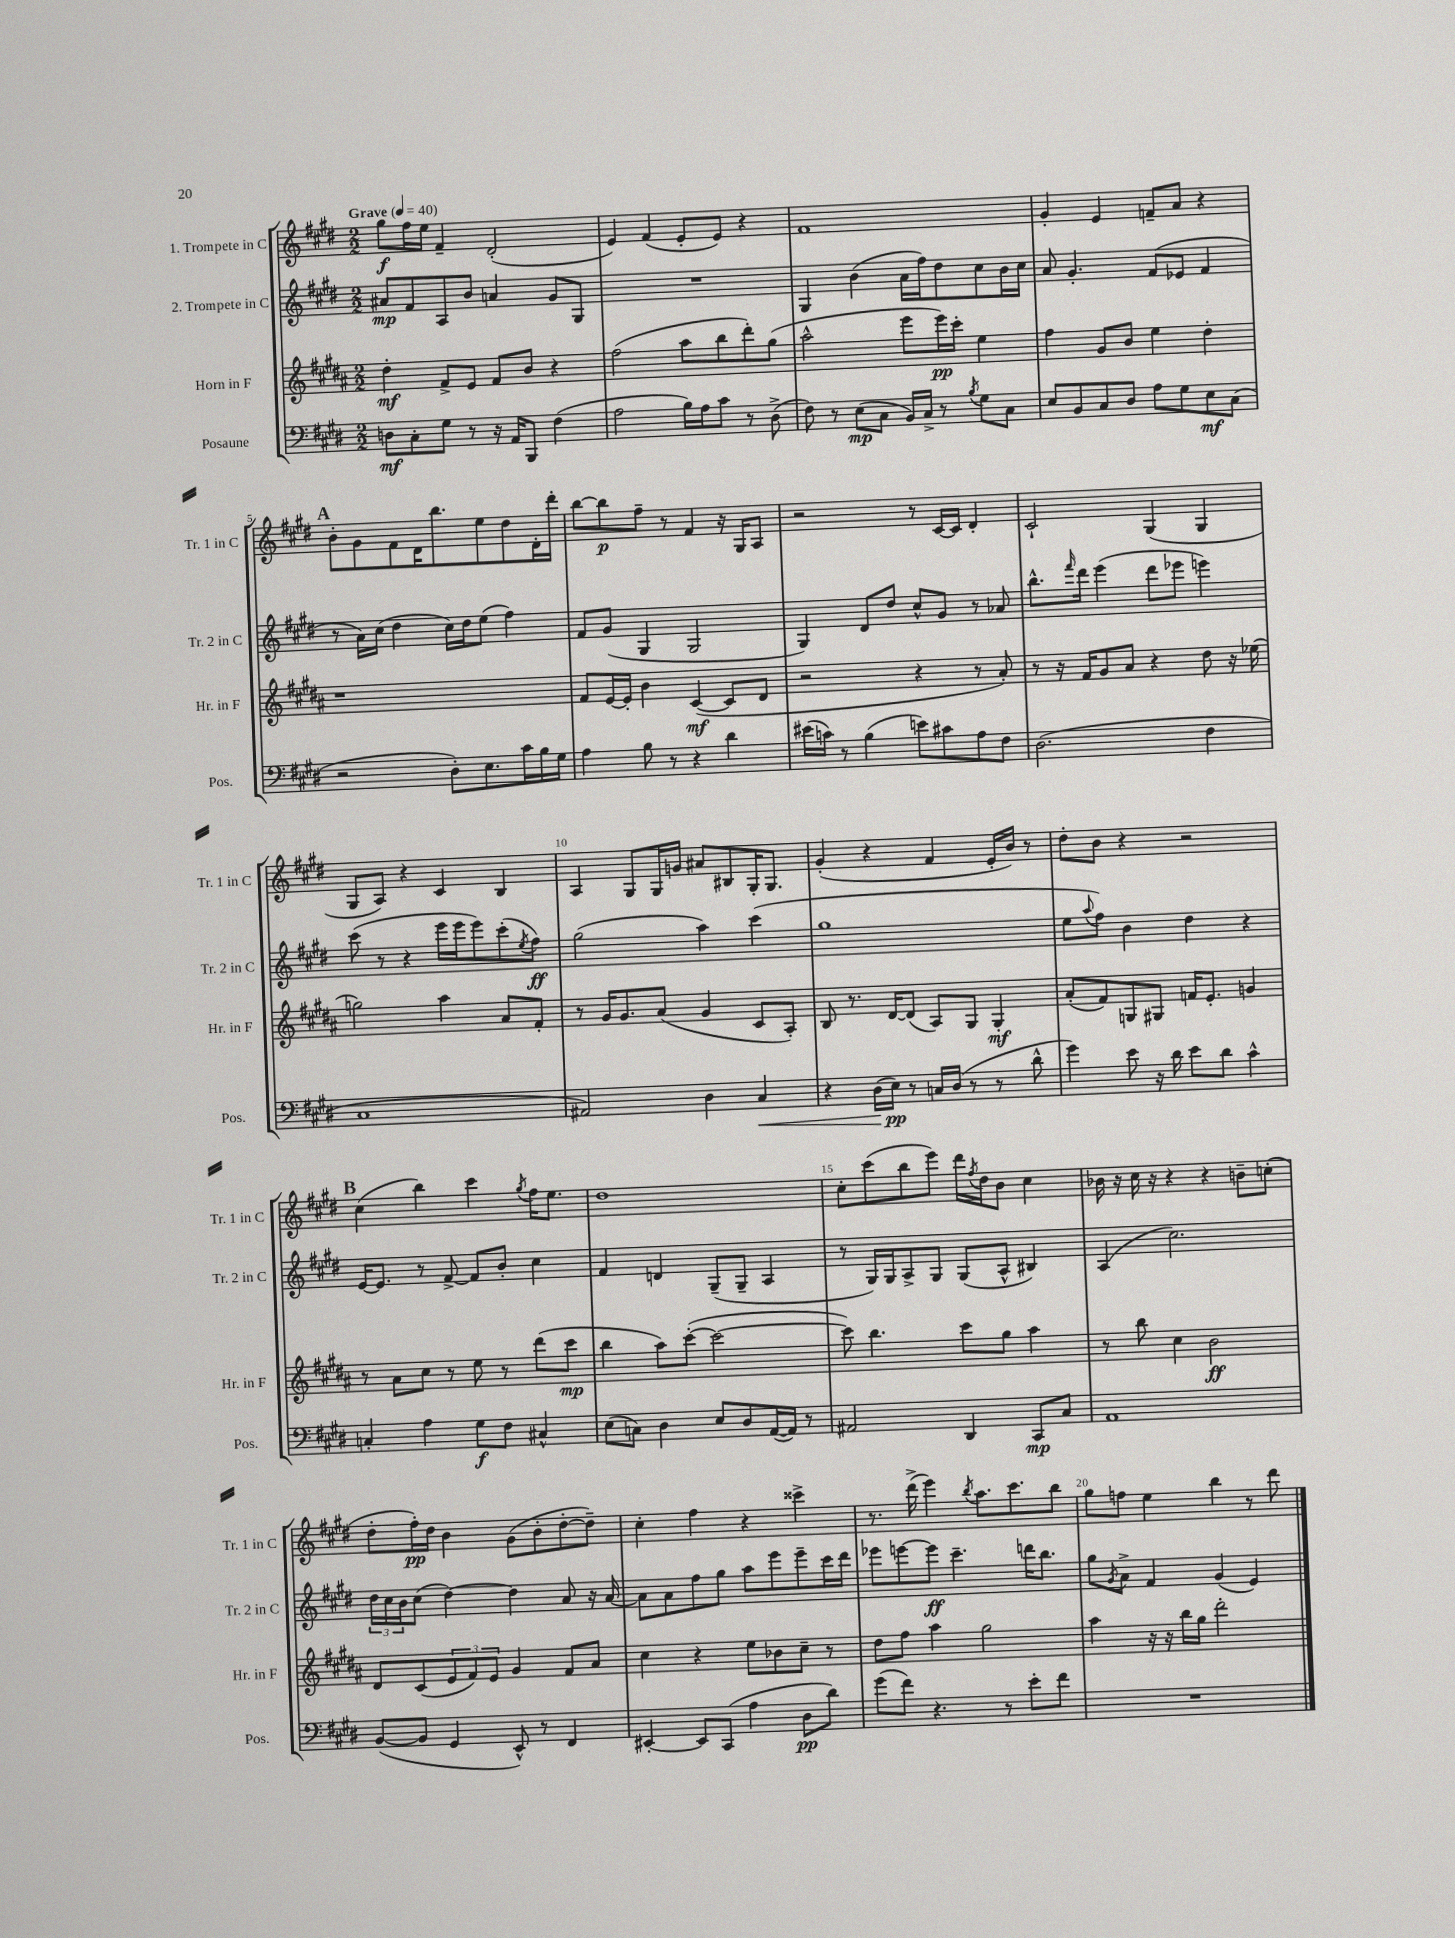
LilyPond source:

<<
\new StaffGroup <<
\new Staff = "s0" \with { instrumentName = "1. Trompete in C" shortInstrumentName = "Tr. 1 in C" } {
    \clef treble \key e \major \numericTimeSignature \time 2/2 \tempo "Grave" 4 = 40
    gis''8\f fis''16 e''16 fis'4-- dis'2-.( |
    e'4) fis'4( e'8-. e'8) r4 |
    fis'1 |
    gis'4-. e'4 f'8-- a'8 r4 |
    \mark \markup { \bold "A" } b'8-. gis'8 fis'8 dis'16 b''8. e''8 dis''8 dis'16-. dis'''16-. |
    b''8~ b''8\p fis''8-- r8 fis'4 r16 gis16 a8 |
    r2 r8 cis'16~ cis'16 dis'4-. |
    cis'2-! gis4( gis4 |
    gis8 a8) r4 cis'4 b4 |
    a4 gis8 gis16 g'16 ais'8 bis8 gis16-. gis8. |
    gis'4-.( r4 fis'4 e'16-. b'16) r8 |
    dis''8-. b'8 r4 r2 |
    \mark \markup { \bold "B" } cis''4( b''4) cis'''4 \acciaccatura { gis''8 } fis''16 e''8. |
    dis''1 |
    cis''8-. cis'''8( b''8 e'''8) dis'''16 \acciaccatura { fis''8 } dis''16 b'8 cis''4 |
    bes'16 r16 cis''16 r16 r4 r4 b'8-- c''8-.( |
    dis''8-. fis''16-.\pp) dis''16 b'4 gis'8( b'8-. dis''8~-. dis''8--) |
    cis''4-. fis''4 r4 cisis'''4-> |
    r8. dis'''16->( e'''4) \acciaccatura { b''8 } a''8. cis'''8. b''8 |
    gis''8 f''8 e''4 b''4 r8 dis'''8 \bar "|." |
}
\new Staff = "s1" \with { instrumentName = "2. Trompete in C" shortInstrumentName = "Tr. 2 in C" } {
    \clef treble \key e \major \numericTimeSignature \time 2/2
    ais'8\mp fis'8 a8 b'8 a'4 gis'8 gis8 |
    R1 |
    gis4 b'4( a'16 fis''16) dis''8 cis''8 b'16 cis''16 |
    a'8 gis'4.-. fis'8( ees'8 fis'4 |
    \mark \markup { \bold "A" } r8 a'16) cis''16( dis''4 cis''16) dis''16 e''8( fis''4) |
    fis'8 gis'8( gis4 gis2 |
    gis4) dis'8 dis''8 cis''8-^ gis'8 r8 aes'8 |
    b''8.-^ \grace { fis'''16 } dis'''16 e'''4( dis'''8 ees'''8 e'''4) |
    cis'''8( r8 r4 e'''16 e'''16 e'''8) cis'''8-.( \acciaccatura { e''8 } fis''8\ff) |
    gis''2( a''4) cis'''4( |
    gis''1 |
    e''8 \appoggiatura { a''8 } fis''8) b'4 dis''4 r4 |
    \mark \markup { \bold "B" } e'16~ e'8. r8 fis'8~-> fis'8 b'8-. cis''4 |
    fis'4 d'4 gis8--( gis8-- a4 |
    r8 gis16) gis16 a8-> gis8 gis8( a8-^ bis4) |
    a4( cis''2.) |
    \tuplet 3/2 { dis''16 cis''16 b'16 } cis''8( dis''4~) dis''4 a'8 r16 a'16~ |
    a'8 a'8 fis''8 gis''8 a''8 e'''8 e'''8-- cis'''16 dis'''16 |
    ees'''8 e'''8~ e'''8\ff cis'''4.-- d'''16 b''8. |
    gis''8 \acciaccatura { gis'8 } a'8-> fis'4 gis'4( e'4) \bar "|." |
}
\new Staff = "s2" \with { instrumentName = "Horn in F" shortInstrumentName = "Hr. in F" } {
    \clef treble \key b \major \numericTimeSignature \time 2/2
    dis''4-.\mf fis'8-> e'8 fis'8 b'8 r4 |
    fis''2( ais''8 b''8 dis'''8-.) gis''8( |
    ais''2-^ e'''8 e'''16\pp) cis'''16-. e''4 |
    fis''4 gis'8 b'8 e''4 dis''4-. |
    \mark \markup { \bold "A" } r1 |
    fis'8 e'16~ e'16-. b'4 cis'4~\mf( cis'8 dis'8 |
    r2 r4 r8 ais'8-.) |
    r8 r16 fis'16 gis'8 ais'8 r4 dis''8 r16 ees''16( |
    g''2) ais''4 ais'8 fis'8-. |
    r8 gis'16 gis'8. ais'8( gis'4 cis'8 ais8-.) |
    b8 r8. dis'16~ dis'8( ais8) gis8 gis4-.\mf |
    ais'8-.( fis'8) g8 gis8 f'16 e'8.-. g'4 |
    \mark \markup { \bold "B" } r8 ais'8 cis''8 r8 e''8 r8 dis'''8( cis'''8\mp |
    b''4 ais''8) cis'''8~-.( cis'''2~ |
    cis'''8) b''4. cis'''8 gis''8 ais''4 |
    r8 b''8 cis''4 b'2\ff |
    dis'8 cis'8( \tuplet 3/2 { e'8 fis'8) e'8 } gis'4 fis'8 ais'8 |
    cis''4 r4 e''8 bes'8 cis''8-- r8 |
    dis''8 fis''8 ais''4 gis''2 |
    ais''4 r16 r16 b''16 gis''16 dis'''2-. \bar "|." |
}
\new Staff = "s3" \with { instrumentName = "Posaune" shortInstrumentName = "Pos." } {
    \clef bass \key e \major \numericTimeSignature \time 2/2
    d8\mf cis8-. gis8 r8 r16 a,16 b,,8 fis4( |
    a2 b16) a16 cis'8 r8 dis8->( |
    fis8) r8 e8\mp( cis8 b,16) cis16-> r8 \acciaccatura { b8 } gis8 cis8 |
    e8 b,8 cis8 dis8 a8 gis8 e8\mf cis8( |
    \mark \markup { \bold "A" } r2 dis8-.) e8. cis'16 b16 gis16 |
    a4 b8 r8 r4 dis'4 |
    eis'16( c'16) r8 b4( e'8) cis'8 a8 fis8 |
    dis2.( fis4 |
    cis1 |
    ais,2) dis4 cis4\< |
    r4 dis16( e16\pp\!) r8 c16 dis16( r8 r8 dis'8-^ |
    gis'4) e'8 r16 dis'16 e'8 dis'8 cis'4-^ |
    \mark \markup { \bold "B" } c4-. a4 gis8\f fis8 cis4-^ |
    e8( c8) dis4 e8 dis8 a,16~( a,16) r8 |
    ais,2 dis,4 cis,8\mp cis8 |
    a,1 |
    b,8~( b,8 gis,4 e,8-^) r8 fis,4 |
    eis,4~-. eis,8 cis,8( a4 dis8\pp dis'8) |
    gis'8( fis'8) r4. r8 e'8-. fis'8 |
    R1 \bar "|." |
}
>>
>>
\layout { \context { \Score \override BarNumber.break-visibility = ##(#f #t #t) barNumberVisibility = #(every-nth-bar-number-visible 5) } }
